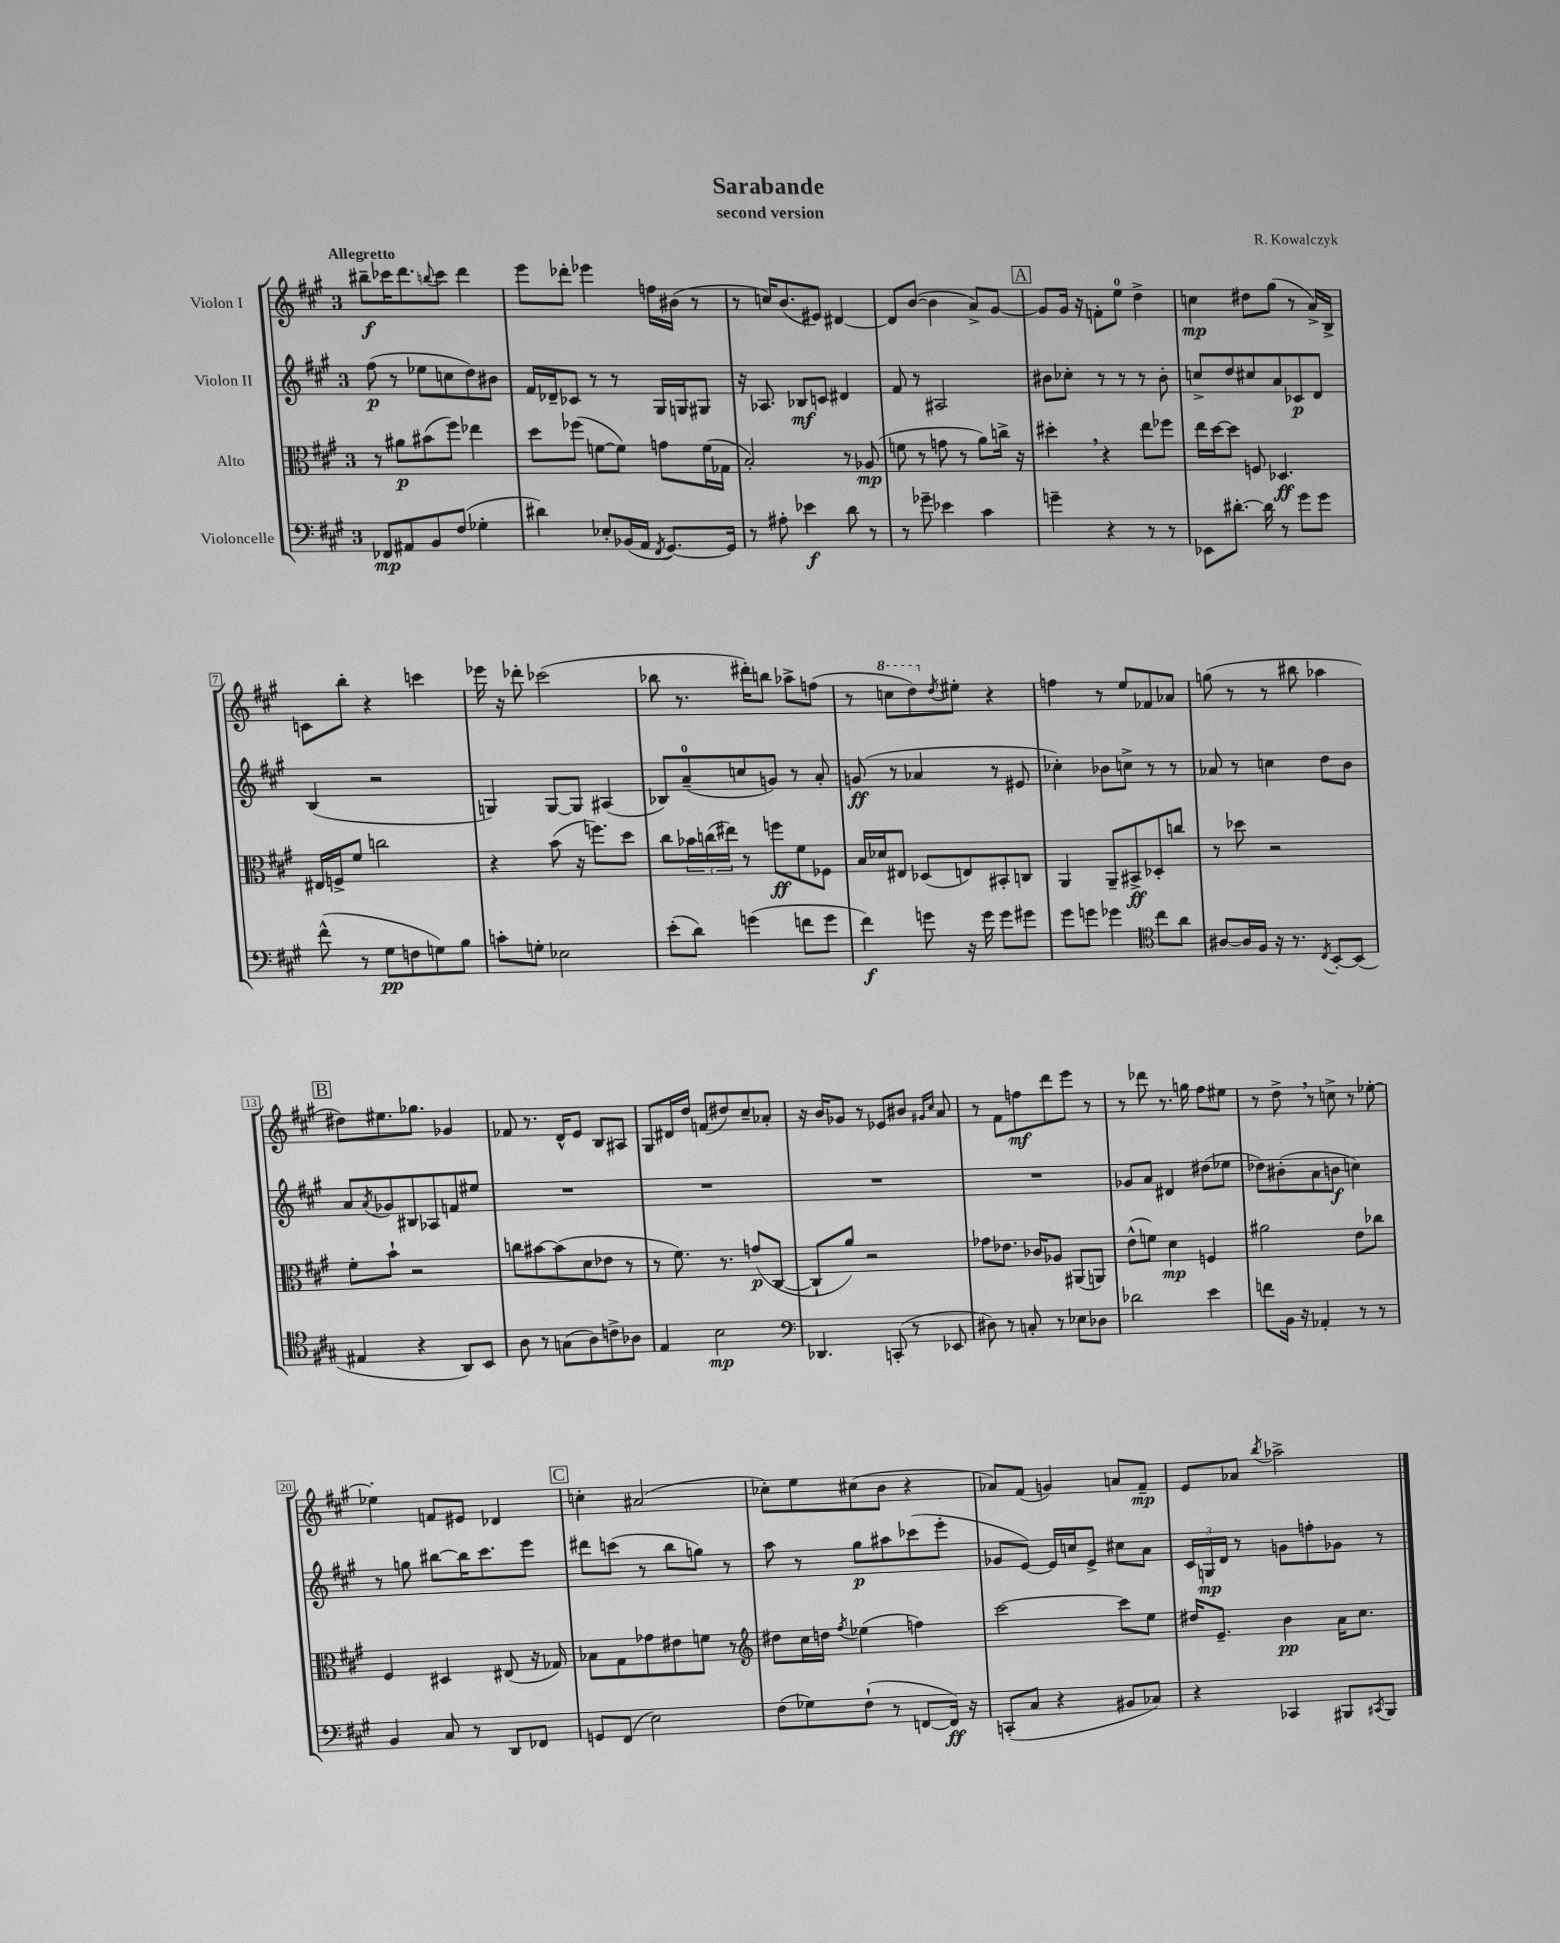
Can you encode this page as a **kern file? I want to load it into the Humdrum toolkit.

**kern	**kern	**kern	**kern
*staff4	*staff3	*staff2	*staff1
*clefF4	*clefC3	*clefG2	*clefG2
*k[f#c#g#]	*k[f#c#g#]	*k[f#c#g#]	*k[f#c#g#]
*M3/4	*M3/4	*M3/4	*M3/4
8FF-	8r	(8ff#	8bb#~
8AA#	8a#	8r	16ccc-
.	.	.	8.ddd
8BB	(8b#	8ee-	.
.	.	.	8qqbb
(8F#	8ff#)	8cc	8ccc-
4G-'	4ee-	8dd)	4ddd
.	.	8b#	.
=	=	=	=
4d#)	8dd	16f#	8eee
.	.	16d-~	.
.	(8ff-	8c-	8ddd-'
8E-'	[8f	8r	4eee-
(16BB-	8f])	8r	.
16AA	.	.	.
8qFF#	.	.	.
[8.GG#)	8g	16G#	16ff
.	.	16G	(16b#
.	(16f	8G#	8r
16GG#]	16G-	.	.
=	=	=	=
8r	2B')	16r	8r
.	.	8.A-	.
8A#'	.	.	16cc)
.	.	.	(8.b
4e-	.	8B-	.
.	.	8c	8e#)
8d	8r	4d#	[4d#
8r	(8A-	.	.
=	=	=	=
8r	8f	8f#	8d#]
8g-~	8r	8r	([8b
4e-	8g	2A#	4b]
.	8r	.	.
4c#	8a)	.	8a^)
.	16cc^	.	[8g#
.	16r	.	.
=	=	=	=
4g~	4dd#'	8b#	8g#]
.	.	8cc-'	16g#
.	.	.	16r
4r	4r	8r	8f'
.	.	8r	8ee
8r	8ee	8r	4dd^
8r	8ff-	8b#'	.
=	=	=	=
8EE-	16ee	8cc^	4cc
.	[16dd	.	.
[8.d#'	8dd]	8dd	.
.	8F	8cc#	8dd#
16d#]	.	.	.
8r	4.D-	8a	(8gg#
8g#	.	8c-	8r
8g#	.	8d	16a^)
.	.	.	16B^
=	=	=	=
(8f#^^	16E#	(4B	8c
.	16F^	.	.
8r	8f#	.	8bb'
8G#	2cc	2r	4r
8F	.	.	.
8G)	.	.	4ccc
8B	.	.	.
=	=	=	=
8c'	4r	4G)	16eee-
.	.	.	16r
8G'	.	.	8ddd-'
2E-	(8b	[8G	(2ccc-
.	16r	8G]	.
.	8.ff)	.	.
.	.	(4A#	.
.	8dd	.	.
=	=	=	=
(8e'	8cc#	8B-)	8bb-
8d)	24b-	(8a~	8.r
.	(24cc	.	.
.	24ee#)	.	.
(4g	8r	8cc	.
.	.	.	16ddd#')
.	8ff	8g)	8bb
8f	8f#	8r	8aa-^
8g	8F-	8a'	(8ff
=	=	=	=
4f#)	16B	(8g	8r
.	16d-	.	.
.	8E#	8r	8ccc
8g	(8D-	4a-	8ddd)
.	.	.	8qdd
16r	8E)	.	8ee#'
16g	.	.	.
8g	8BB#'	8r	4r
8g#	8C	8e#	.
=	=	=	=
8g#	4AA	4cc-')	4ff
8g	.	.	.
4g-	8AA~	8b-	8r
.	8BB#^	8cc^	8ee
*clefC4	*	*	*
8cc#	8D-'	8r	8f-
8a	8cc	8r	8a-
=	=	=	=
[8A#	8r	8a-	(8gg
16A#]	8dd-	8r	8r
16F#	.	.	.
16r	2r	4cc	8r
8.r	.	.	.
.	.	.	8bb#
8qC#	.	.	.
[8BB'	.	8dd	4aa-
(8BB]	.	8b	.
=	=	=	=
4E#	8f#'	8a	8dd#)
.	.	8qa	.
.	8b`	8g-	8.ee#
4r	2r	8B#	.
.	.	.	8.gg-
.	.	8A-	.
8AA)	.	8f	4g-
8BB	.	8ee#	.
=	=	=	=
8A	8cc	2.r	8f-
8r	[8b#	.	8.r
(8G	(8b#]	.	.
.	.	.	16d^^
8A)	8d	.	8e
8c^	8e-	.	8B
8A-	8r	.	8A#
=	=	=	=
4E	8r	2.r	8G#
.	8.f#)	.	16d#
.	.	.	16dd
2B	.	.	(8f
.	8.r	.	.
.	.	.	8dd#)
.	(8g	.	8cc#~
.	[8C#	.	8a-'
=	=	=	=
*clefF4	*	*	*
4.DD-	8C#`]	2.r	16r
.	.	.	16b
.	8a)	.	8g-
.	2r	.	8r
(8CC'	.	.	8e-
8r	.	.	8b#
.	.	.	16qqg#
.	.	.	16qqcc#
8EE-	.	.	8a
=	=	=	=
8D#)	8g-	2.r	8r
8r	8.e-	.	8f#
8C'	.	.	8ff
.	16c-	.	.
8r	8A-	.	8ddd
8E-	(8AA#	.	8eee
8D-	8AA)	.	8r
=	=	=	=
2d-	(8e^^	8g-	8r
.	8f)	8a	8ddd-
.	4d	4d#	8.r
.	.	.	16gg
4e	4F	(8dd#	8ff#
.	.	8ee-	8ee#
=	=	=	=
8f	2a#	8dd-)	8r
16BB	.	(8b#'	8dd^
16r	.	.	.
4AA-'	.	8a	8r
.	.	8b	8cc^
8r	8e	4cc)	8r
8r	8cc-	.	[8ee-'
=	=	=	=
4BB	4F#	8r	4ee-']
.	.	8gg	.
8C#	4D#	[8bb#	8f
8r	.	16bb#]	8e#
.	.	8.ccc#	.
8DD	(8E#	.	4d-
8FF-	16r	8eee	.
.	16G-)	.	.
=	=	=	=
8GG	8B-	8ddd#	4cc'
(8FF#	8G#	(8ccc	.
2E)	8g-	8r	(2a#
.	8e#	8bb	.
.	8f	8gg)	.
.	8r	8r	.
=	=	=	=
*	*clefG2	*	*
(8F#	8dd#	8aa	8cc-')
8G-)	16cc#	8r	8ee
.	16dd	.	.
.	8qff#	.	.
(8F#`	(4ee-	8gg#	(8cc#
8r	.	8aa#	8b
[8FF	4ff)	(8ccc-	4r
16FF])	.	8eee'	.
16r	.	.	.
=	=	=	=
(8CC'	[2ccc#	8g-	8a-)
8C#	.	[8e)	(8f#
4r	.	16e]	4g)
.	.	16cc	.
.	.	8e^	.
8BB#	8ccc#]	8cc#	8a
8C-)	8ee	8a	8f#~
=	=	=	=
4r	16dd#	24c#	8e
.	.	24G	.
.	8.e~	.	.
.	.	24d	.
.	.	8r	8a-
.	.	.	8qbb
4CC-	4b	8g	2aa-^
.	.	8ff'	.
8BBB#	16a	8g-	.
.	8.cc#	.	.
8qCC#	.	.	.
8BBB#	.	8r	.
==	==	==	==
*-	*-	*-	*-
